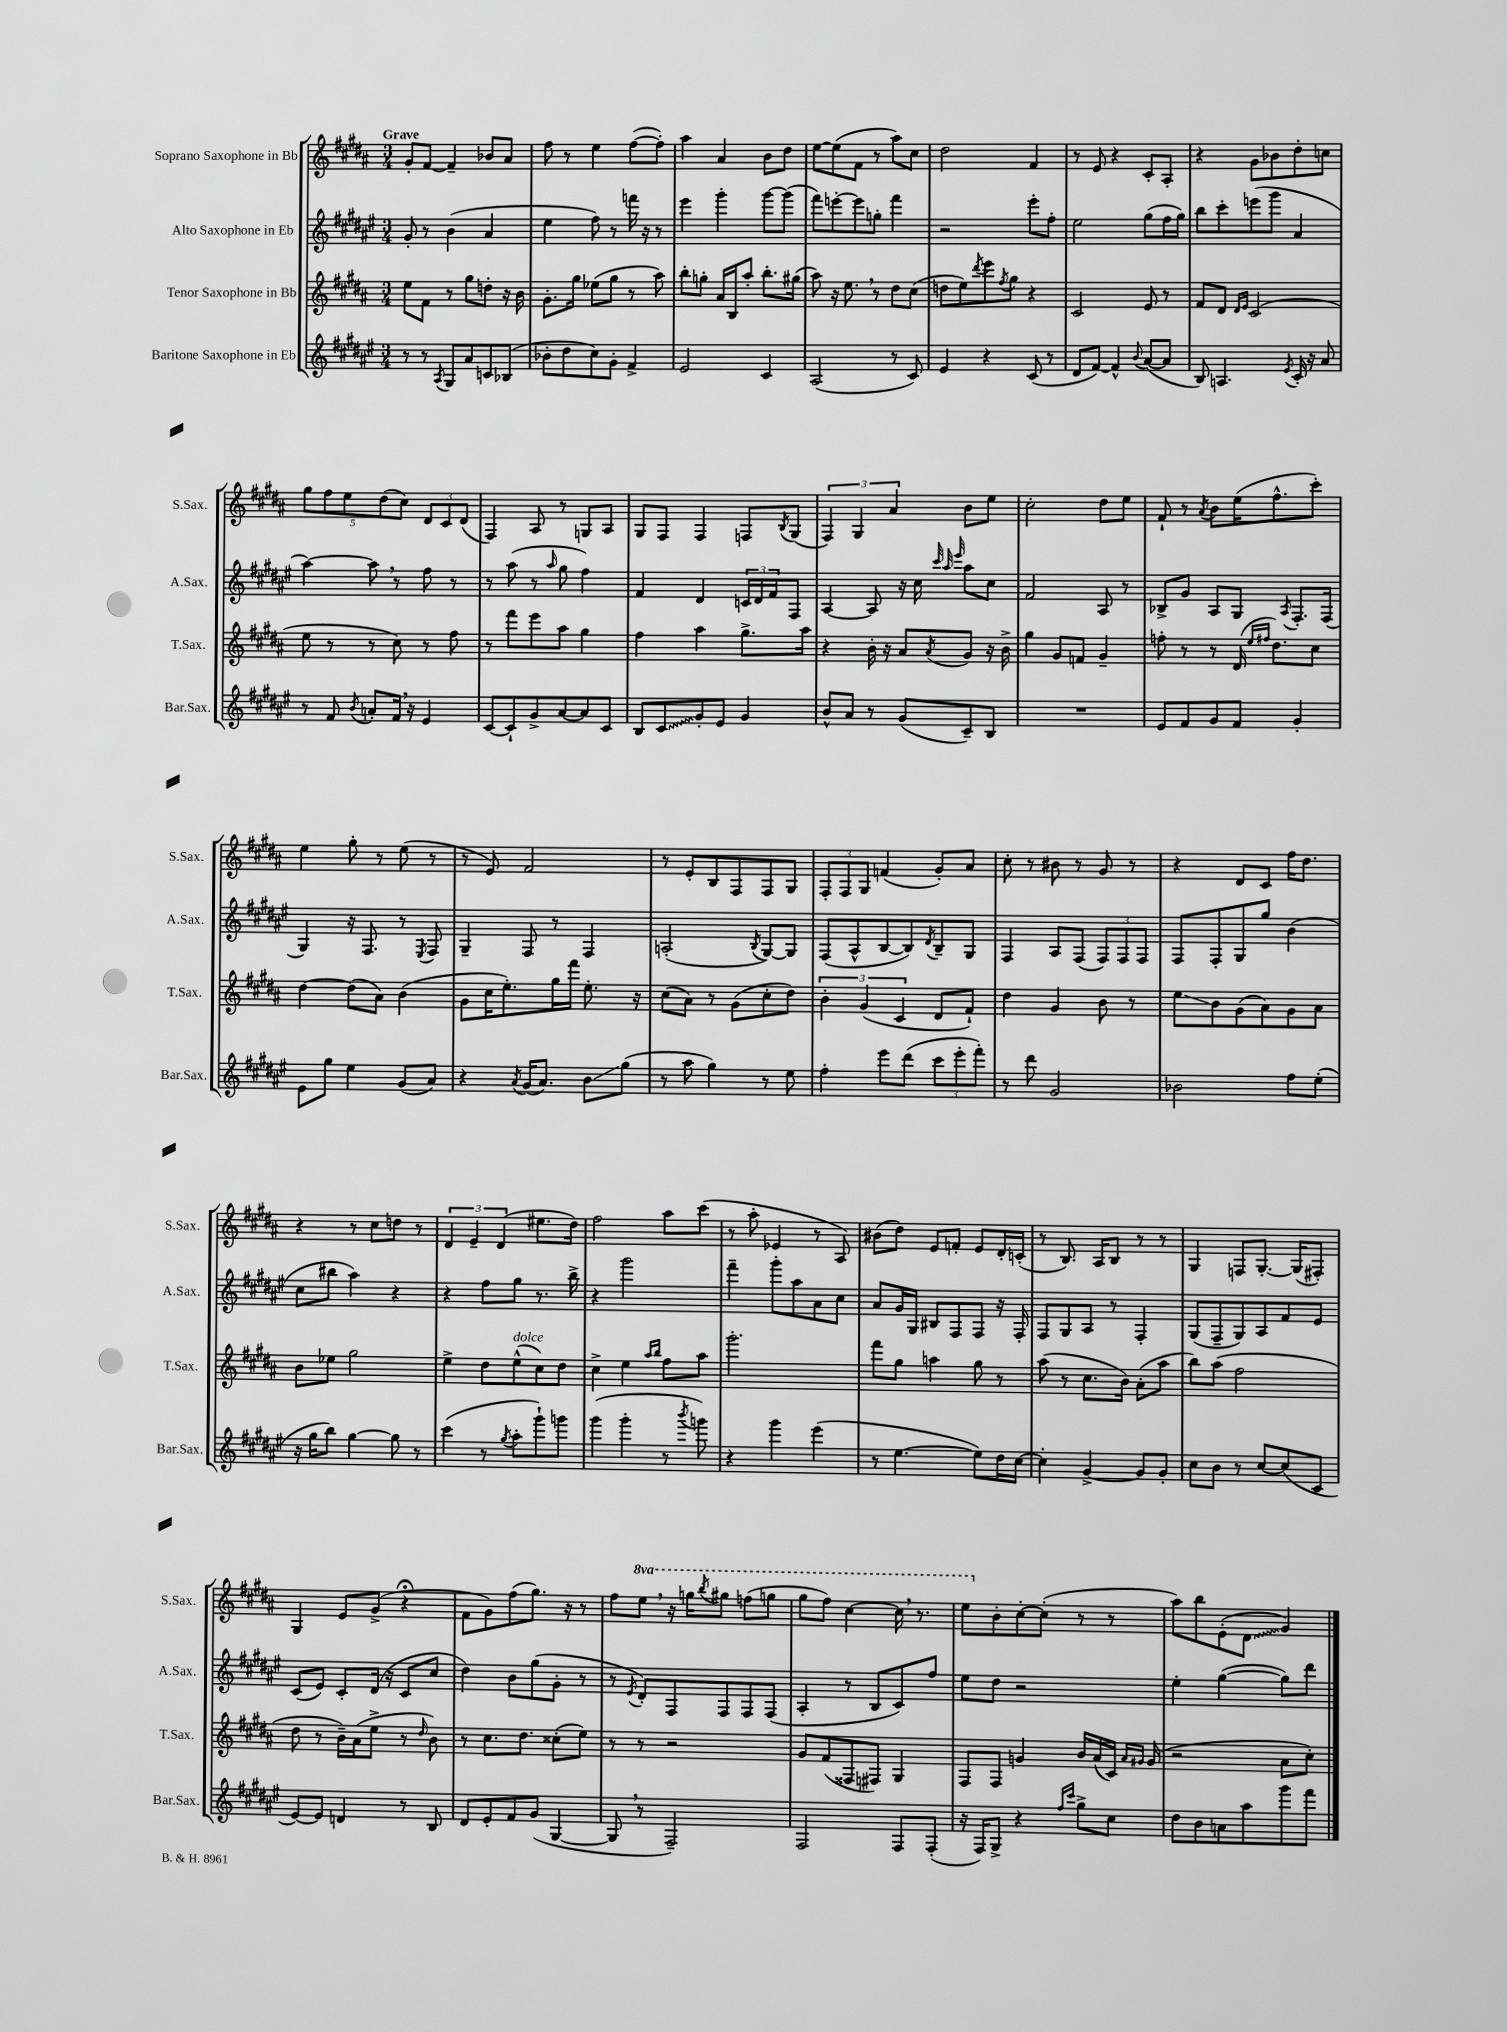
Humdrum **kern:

**kern	**kern	**kern	**kern
*staff4	*staff3	*staff2	*staff1
*clefG2	*clefG2	*clefG2	*clefG2
*k[f#c#g#d#a#e#]	*k[f#c#g#d#a#]	*k[f#c#g#d#a#e#]	*k[f#c#g#d#a#]
*M3/4	*M3/4	*M3/4	*M3/4
8r	8ee\L	8g#'/	8g#'/L
8r	8f#\J	8r	[8f#/J
8qA#/	.	.	.
8G#/L	8r	(4b\	4f#~/]
8a#/	8gg#\L	.	.
8c/	8dd'\J	4a#/	8b-/L
(8B-/J	16r	.	8a#/J
.	16b\	.	.
=	=	=	=
8b-'\L	8.g#'\L	4ee#\	8ff#\
8dd#\	.	.	8r
.	16gg#\Jk	.	.
8cc#\)	(8ee-\L	8ff#\)	4ee\
8g#'\J	8gg#\J	8r	.
4f#^/	8r	16fff\	([8ff#\L
.	.	16r	.
.	8aa#\)	8r	8ff#'\]J)
=	=	=	=
2e#/	8bb'\L	4eee#\	4aa#\
.	8gg'\J	.	.
.	16a#/LL	4ggg#'\	4a#/
.	16B/J	.	.
.	8aa#'/J	.	.
4c#/	8.bb'\L	[8ggg#\L	8b\L
.	.	(8ggg#\]J	8dd#\J
.	(16gg#\Jk	.	.
=	=	=	=
(2A#/	8aa#\)	8fff#\L)	[8ee\L
.	16r	[8eee'\	(8ee\]
.	8.ee\	.	.
.	.	8eee\]	8f#\J
.	8r	8gg'\J	8r
8r	8dd#\L	4fff#\	8aa#\L)
8c#/)	(8cc#\J	.	8cc#\J
=	=	=	=
4e#/	8dd\L	2r	2dd#\
.	8ee\)	.	.
.	8qddd#/	.	.
4r	8eee\	.	.
.	8qff#/	.	.
.	8gg#\J	.	.
(8c#/	4r	8eee#'\L	4f#/
8r	.	8ff#'\J	.
=	=	=	=
8d#/L	2c#/	2ee#\	8r
[8f#/J)	.	.	8e/
4f#^^/]	.	.	4r
8qqb/	.	.	.
([8a#/L	8e/	(8gg#\L	8c#'/L
8a#/]J	8r	16ff#\L	8A#'/J
.	.	16gg#\JJ)	.
=	=	=	=
8B/)	8f#/L	8bb\L	4r
4.A/	8d#/J	8ccc#'\	.
.	16qqd#/LL	.	.
.	16qqe/JJ	.	.
.	(2c#/	(8eee\	8g#\L
.	.	8ggg#\J	8b-\
8qe#/	.	.	.
16c#'/	.	4a#/	8dd#'\
16r	.	.	.
8a#/	.	.	8cc\J
=	=	=	=
8r	8ee\	[4aa#\)	10gg#\L
.	.	.	10ff#\
8f#/	8r	.	.
.	.	.	10ee\
8qb/	.	.	.
8a'/L	8r	8aa#\]	.
.	.	.	(10dd#\
16f#/Jk	8cc#\)	8r	.
.	.	.	10cc#\J)
16r	.	.	.
4e#/	8r	8ff#\	12d#/L
.	.	.	12c#/
.	8ff#\	8r	.
.	.	.	(12d#/J
=	=	=	=
[8c#/L	8r	8r	4F#/)
8c#`/]	8fff#\L	(8aa#\	.
8g#^/	8eee\	8r	8A#/
.	.	16qqaa#/	.
[8a#/	8aa#\J	8gg#\	8r
8a#/]	4gg#\	4ff#\)	8G/L
8c#/J	.	.	8A#/J
=	=	=	=
8B/L	4ff#\	4f#/	8G#/L
8c#/	.	.	8F#/J
8g#'/	4aa#\	4d#/	4F#/
8e#/J	.	.	.
4g#/	8.gg#^\L	24c/LL	8F/L
.	.	24d#/	.
.	.	24f#/J	.
.	.	.	8qB/
.	.	8F#/J	(8G#/J
.	16aa#\Jk	.	.
=	=	=	=
8b^^/L	4r	[4A#/	6F#/)
8a#/J	.	.	.
.	.	.	6G#/
8r	16b'\	8A#/]	.
.	16r	.	.
.	.	.	6a#/
(8g#/L	8a#/L	16r	.
.	.	16cc#\	.
.	.	32qqccc#/	.
.	.	32qqaa#/	.
.	8qa#/	32qqeee#/	.
8c#~/)	8g#/J	8aa#\L	8b\L
8B/J	16r	8cc#\J	8ee\J
.	16b^\	.	.
=	=	=	=
2.r	4gg#\	2f#/	2cc#'\
.	8g#/L	.	.
.	8f/J	.	.
.	4g#~/	8A#/	8dd#\L
.	.	8r	8ee\J
=	=	=	=
8e#/L	8ff'\	8B-^/L	8f#`/
8f#/	8r	8g#/J	8r
.	.	.	8qa#/
8g#/	8r	8A#/L	8b\L
8f#/J	(16d#/	8G#/J	(16ee\K
.	16qqee/LL	.	.
.	16qqff#/JJ	.	.
.	8.dd#\L)	.	8.ff#^^\
.	.	8qA#/	.
4g#'/	.	8.F#'/L	.
.	8cc#\J	.	8ccc#'\J)
.	.	(16F#/Jk	.
=	=	=	=
8e#\L	[4dd#\	4G#/)	4ee\
8gg#\J	.	.	.
4ee#\	(8dd#\]L	16r	8gg#'\
.	.	8.F#/	.
.	8a#\J)	.	8r
(8g#/L	(4b\	8r	(8ee\
.	.	8qE#/	.
8a#/J)	.	8F#/	8r
=	=	=	=
4r	8g#\L	4G#~/	8r
.	16cc#\K	.	8e/)
.	8.ee'\)	.	.
8qa#/	.	.	.
(16g#/LK	.	8F#/	2f#/
8.a#/J)	.	.	.
.	16gg#\L	8r	.
.	16fff#\JJ	.	.
8b\L	8.ee'\	4F#/	.
(8gg#\J	.	.	.
.	16r	.	.
=	=	=	=
8r	(8cc#\L	(2A'/	8r
8aa#\	8a#\J)	.	8e'/L
4gg#\)	8r	.	8B/
.	(8g#\L	.	8F#/
.	.	8qB/	.
8r	8cc#'\	[8G#/L)	8F#/
8ee#\	8dd#\J)	8G#/]J	8G#/J
=	=	=	=
4ff#'\	6b'\	(8F#/L	12F#'/L
.	.	.	12F#/
.	.	8A#^^/	.
.	(6g#/	.	12G#/J
8eee#\L	.	[8B/	(4f/
.	6c#/	.	.
(8ddd#\J	.	8B/])	.
.	.	8qd#/	.
12ccc#\L	8d#/L	8B~/	8g#'/L)
12eee#'\	.	.	.
.	8f#`/J)	8G#/J	8a#/J
12fff#'\J)	.	.	.
=	=	=	=
8r	4dd#\	4F#/	8cc#'\
8ddd#\	.	.	8r
2g#/	4g#/	8A#/L	8b#\
.	.	(8F#/J	8r
.	8b\	12F#/L)	8g#/
.	.	12F#/	.
.	8r	.	8r
.	.	12F#/J	.
=	=	=	=
2b-\	8ee\L	8F#/L	4r
.	8b\	8F#'/	.
.	(8g#\	8G#/	8d#/L
.	8a#\)	8gg#/J	8c#/J
8ff#\L	8g#\	(4b\	16ff#\LK
.	.	.	8.dd#\J
(8ee#'\J	8a#\J	.	.
=	=	=	=
16r	8b\L	8cc#\L	4r
16gg#\LK	.	.	.
8bb\J)	8ee-\J	8bb#\J	.
[4gg#\	2gg#\	4aa#\)	8r
.	.	.	8cc#\L
8gg#\]	.	4r	8dd\J
8r	.	.	8r
=	=	=	=
(4ccc#\	4ee^\	4r	6d#/
.	.	.	6e~/
8r	8dd#\L	8ff#\L	.
.	.	.	(6d#/
8qgg#/	.	.	.
8aa#'\L	(8ee^^\	8gg#\J	.
8ggg#`\)	8cc#\)	8.r	8.ee#\L
8ggg\J	8dd#\J	.	.
.	.	16bb^\	16dd#\Jk)
=	=	=	=
(4ggg#\	4cc#^\	4r	2ff#\
4ggg#'\	4ee\	2ggg#\	.
.	16qqaa#/LL	.	.
.	16qqbb/JJ	.	.
8r	8ff#\L	.	8aa#\L
8qbbb/	.	.	.
8ggg\)	8aa#\J	.	(8ccc#\J
=	=	=	=
4r	2.ggg#'\	4fff#~\	8r
.	.	.	8aa#'\
4ggg#\	.	8ggg#'\L	4e-/
.	.	8aa#\	.
(4eee#\	.	8a#\	8r
.	.	8cc#\J	8A#/)
=	=	=	=
8r	8fff#\L	8a#/L	(8b#\L
[4.ee#\	8gg#\J	16g#/L	8dd#\J)
.	.	16G#/JJ	.
.	4aa\	8B#/L	8e/L
.	.	8F#/	8f'/J
8ee#\]L)	8gg#\	8F#/J	8e/L
16dd#\L	8r	16r	16d#'/L
[16cc#\JJ	.	16F#'/	(16c'/JJ
=	=	=	=
4cc#'\]	(8aa#\	8F#/L	8r
.	8r	8G#/	8.B/)
[4g#^/	8.cc#\L	8A#/J	.
.	.	.	16A#/LK
.	.	8r	8B/J
.	16b\Jk)	.	.
8g#/]L	(8a#'\L	4F#'/	8r
8g#'/J	8aa#\J	.	8r
=	=	=	=
8cc#\L	8bb\L)	(8G#/L	4G#/
8b\J	(8aa#\J	8F#~/	.
8r	2ff#\	8G#/)	8F/L
[8cc#/L	.	8A#/	[8.G#'/J
(8cc#/]	.	8f#/	.
.	.	.	(16G#/]LK
8c#/J	.	8e#/J	8F#'/J)
=	=	=	=
[8e#/L)	8dd#\	(8c#/L	4G#/
8e#/]J	8r	8e#/J)	.
4d/	16b~\LL)	8c#'/L	8e/L
.	(16a#\J	.	.
.	8ee^\J	(16d#/Jk	(8g#^/J
.	.	16r	.
8r	8r	8c#/L	4r;
.	16qqdd#/	.	.
8B/	8b\)	8cc#/J	.
=	=	=	=
8d#/L	8r	4dd#\)	8f#\L
8e#'/	8.cc#\L	.	8g#\)
8f#/	.	8b\L	(8ff#\
.	8.dd#\J	.	.
(8g#/J	.	(8gg#\	8.gg#\J)
[4G#/	(8cc##'\L	8g#'\J	.
.	.	.	16r
.	8ee\J)	8r	8r
=	=	=	=
8G#/]	8r	8r	8ff#\L
.	.	8qe#/	.
8r	8r	8d#'/L)	8eee\J
2F#~/)	2r	8F#/	16r
.	.	.	16ggg\LK
.	.	.	8qbbb/
.	.	8F#/	8ggg#\J
.	.	8F#/	(8fff\L
.	.	(8F#/J	8ggg\J
=	=	=	=
2F#/	8g#/L	4A#'/	8ggg#\L
.	(8f#/	.	8fff#\J)
.	8F##/	8r	[4ccc#\
.	8F#/J)	8B/L	.
8F#/L	4G#/	8c#/)	16ccc#\]
.	.	.	8.r
(8F#'/J	.	8ff#/J	.
=	=	=	=
16r	8F#/L	8ee#\L	8eee\L
16F#/LK)	.	.	.
8G#^/J	8F#/J	8dd#\J	8b'\
4r	4g/	2r	[8cc#'\
.	.	.	(8cc#'\]J
16qqff#/LL	.	.	.
16qqccc#/JJ	.	.	.
8gg#^\L	16b/LL	.	8r
.	(16a#/	.	.
8cc#\J	16c#/JJ)	.	8r
.	16qqa#/LL	.	.
.	16qqg#/JJ	.	.
.	(16g#/	.	.
=	=	=	=
8dd#\L	2r	4ee#'\	8aa#\L)
8b\	.	.	8bb\
8a\	.	([4gg#\	(8e'\
8aa#\	.	.	8d#\J
8ggg#\	8a#\L	8gg#\]L)	4g#/)
8fff#\J	8cc#'\J)	8ddd#\J	.
==	==	==	==
*-	*-	*-	*-
